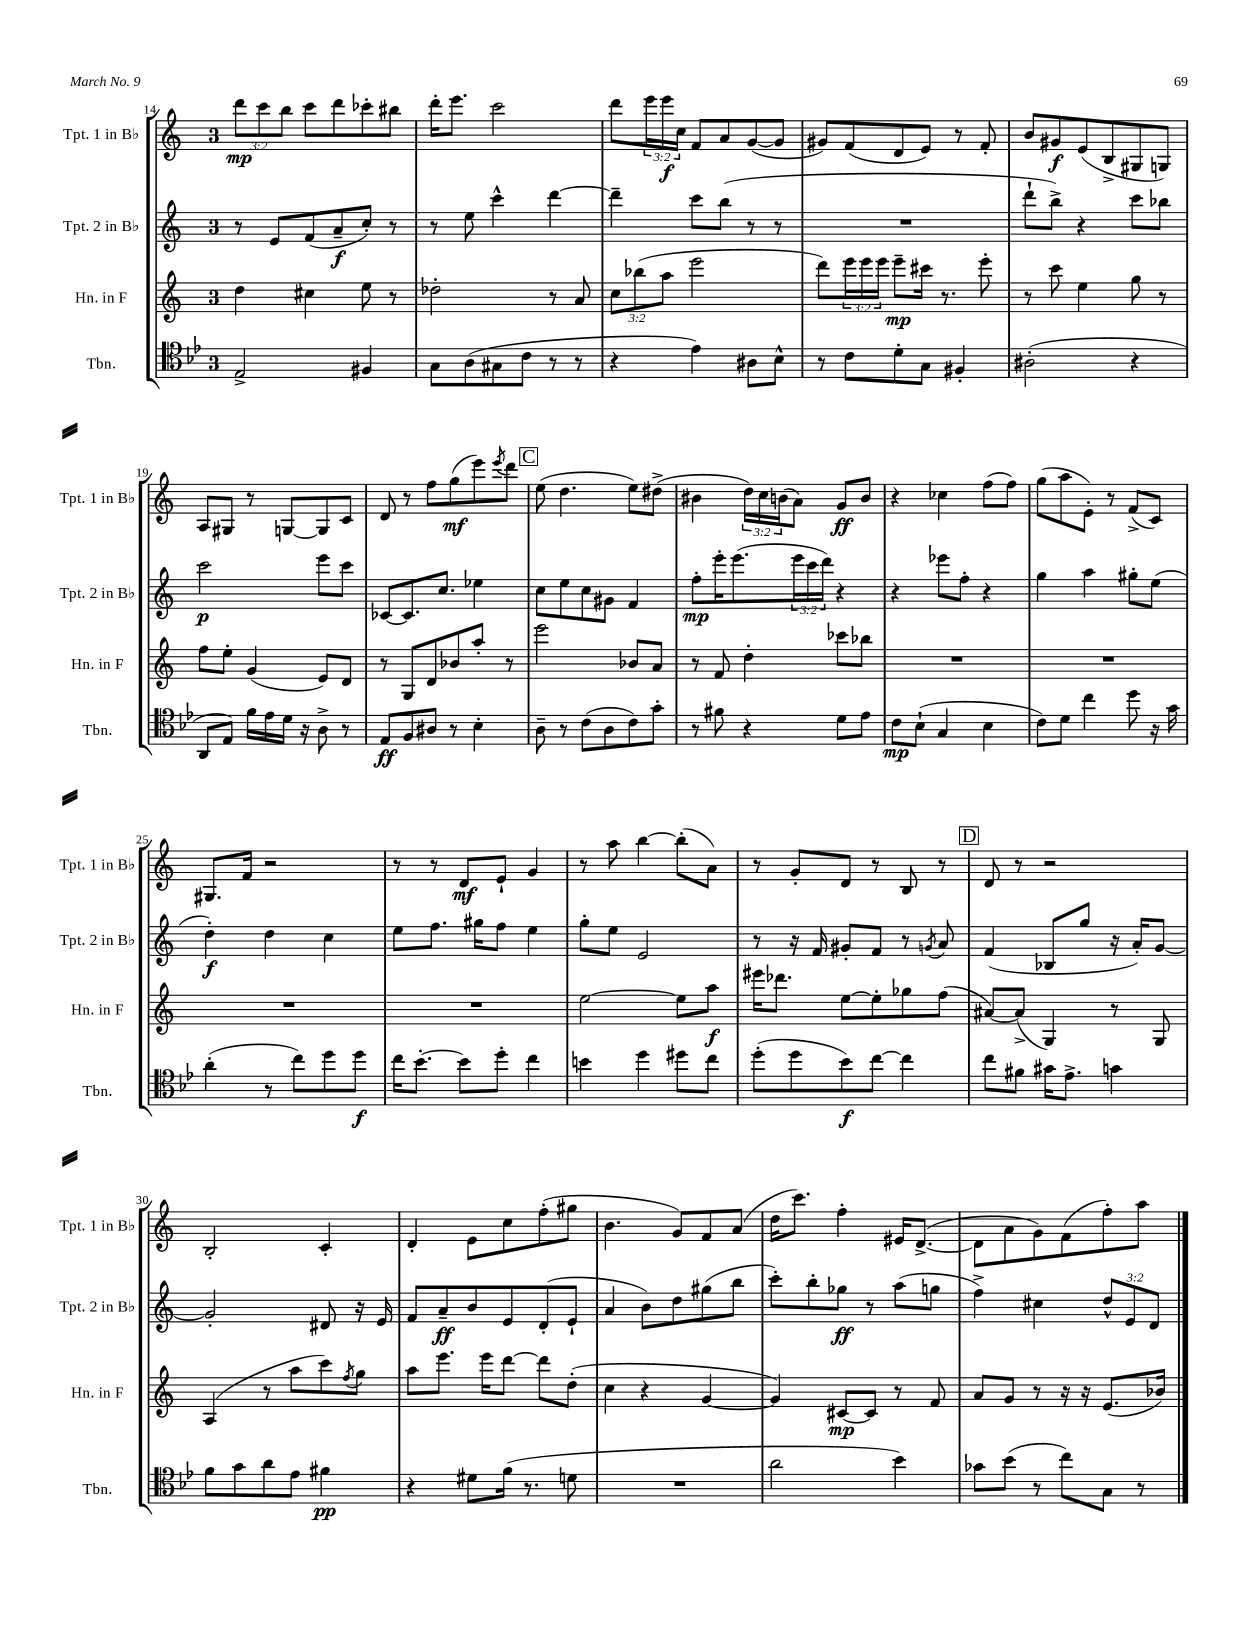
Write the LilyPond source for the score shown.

<<
\new StaffGroup <<
\new Staff = "s0" \with { instrumentName = "Tpt. 1 in Bb" shortInstrumentName = "Tpt. 1 in Bb" } {
    \clef treble \key c \major \once \override Staff.TimeSignature.style = #'single-digit \time 3/4 \override Staff.TupletNumber.text = #tuplet-number::calc-fraction-text
    \tuplet 3/2 { d'''8\mp c'''8 b''8 } c'''8 d'''8 ces'''8-. bis''8 |
    d'''16-. e'''8. c'''2 |
    d'''8 \tuplet 3/2 { e'''16 e'''16\f c''16 } f'8 a'8 g'8~( g'8 |
    gis'8) f'8( d'8 e'8) r8 f'8-. |
    b'8 gis'8\f e'8( b8-> gis8 g8) |
    a8 gis8 r8 g8~ g8 c'8 |
    d'8 r8 f''8 g''8\mf( e'''8) \acciaccatura { e'''8 } d'''8 |
    \mark \markup { \box "C" } e''8( d''4. e''8) dis''8->( |
    bis'4 \tuplet 3/2 { d''16) c''16 b'16( } a'8) g'8\ff b'8 |
    r4 ces''4 f''8( f''8) |
    g''8( a''8 e'8-.) r8 f'8->( c'8) |
    gis8. f'16 r2 |
    r8 r8 d'8\mf e'8-! g'4 |
    r8 a''8 b''4~ b''8-.( a'8) |
    r8 g'8-. d'8 r8 b8 r8 |
    \mark \markup { \box "D" } d'8 r8 r2 |
    b2-. c'4-. |
    d'4-. e'8 c''8 f''8-.( gis''8 |
    b'4. g'8) f'8 a'8( |
    d''16 c'''8.) f''4-. eis'16 d'8.~->( |
    d'8 a'8 g'8) f'8( f''8-.) a''8 \bar "|." |
}
\new Staff = "s1" \with { instrumentName = "Tpt. 2 in Bb" shortInstrumentName = "Tpt. 2 in Bb" } {
    \clef treble \key c \major \once \override Staff.TimeSignature.style = #'single-digit \time 3/4 \override Staff.TupletNumber.text = #tuplet-number::calc-fraction-text
    r8 e'8 f'8( a'8--\f c''8-.) r8 |
    r8 e''8 c'''4-^ d'''4~ |
    d'''4-- c'''8 b''8( r8 r8 |
    R2. |
    d'''8-! b''8->) r4 c'''8 bes''8 |
    c'''2\p e'''8 c'''8 |
    ces'8~ ces'8. c''8. ees''4 |
    \mark \markup { \box "C" } c''8 e''8 c''8 gis'8 f'4 |
    f''8-.\mp e'''16-. e'''8.( \tuplet 3/2 { e'''16 c'''16 d'''16) } r4 |
    r4 ees'''8 f''8-. r4 |
    g''4 a''4 gis''8-. e''8( |
    d''4-.\f) d''4 c''4 |
    e''8 f''8. gis''16 f''8 e''4 |
    g''8-. e''8 e'2 |
    r8 r16 f'16 gis'8-. f'8 r8 \acciaccatura { g'8 } a'8 |
    \mark \markup { \box "D" } f'4( bes8 g''8 r16 a'16-.) g'8~ |
    g'2-. dis'8 r16 e'16 |
    f'8 a'8--\ff b'8 e'8 d'8-.( e'8-! |
    a'4 b'8) d''8 gis''8( b''8 |
    c'''8-.) b''8-. ges''8\ff r8 a''8( g''8 |
    f''4->) cis''4 \tuplet 3/2 { d''8-^ e'8 d'8 } \bar "|." |
}
\new Staff = "s2" \with { instrumentName = "Hn. in F" shortInstrumentName = "Hn. in F" } {
    \clef treble \key c \major \once \override Staff.TimeSignature.style = #'single-digit \time 3/4 \override Staff.TupletNumber.text = #tuplet-number::calc-fraction-text
    d''4 cis''4 e''8 r8 |
    des''2-. r8 a'8 |
    \tuplet 3/2 { c''8 bes''8( a''8 } e'''2 |
    d'''8) \tuplet 3/2 { e'''16 e'''16 e'''16 } e'''8--\mp cis'''16 r8. e'''8-. |
    r8 c'''8 e''4 g''8 r8 |
    f''8 e''8-. g'4( e'8) d'8 |
    r8 g8 d'8 bes'8 a''8-. r8 |
    \mark \markup { \box "C" } e'''2 bes'8 a'8 |
    r8 f'8 d''4-. ces'''8 bes''8 |
    R2. |
    R2. |
    R2. |
    R2. |
    e''2~ e''8 a''8\f |
    eis'''16 des'''8. e''8~ e''8-. ges''8 f''8( |
    \mark \markup { \box "D" } ais'8~) ais'8->( g4) r8 g8 |
    a4( r8 a''8 c'''8) \acciaccatura { f''8 } g''8 |
    a''8 e'''8. e'''16 d'''8~ d'''8 d''8-.( |
    c''4 r4 g'4~ |
    g'4) cis'8~\mp cis'8 r8 f'8 |
    a'8 g'8 r8 r16 r16 e'8.( bes'16) \bar "|." |
}
\new Staff = "s3" \with { instrumentName = "Tbn." shortInstrumentName = "Tbn." } {
    \clef tenor \key bes \major \once \override Staff.TimeSignature.style = #'single-digit \time 3/4
    ees2-> fis4 |
    g8 a8( gis8 c'8 r8 r8 |
    r4 ees'4) ais8 bes8-^ |
    r8 c'8 d'8-. g8 fis4-. |
    ais2-.( r4 |
    a,8 ees8) f'16 ees'16 d'16 r16 a8-> r8 |
    ees8\ff f8 ais8 r8 bes4-. |
    \mark \markup { \box "C" } a8-- r8 c'8( a8 c'8) g'8-. |
    r8 fis'8 r4 d'8 ees'8 |
    c'8\mp bes8-!( g4 bes4 |
    c'8) d'8 c''4 d''8 r16 g'16 |
    a'4-.( r8 c''8) d''8 d''8\f |
    c''16 bes'8.~-. bes'8 d''8-. c''4 |
    b'4 d''4 dis''8 c''8 |
    d''8-.( d''8 bes'8\f) c''8~ c''4 |
    \mark \markup { \box "D" } c''8 fis'8 gis'16 ees'8.-> g'4 |
    f'8 g'8 a'8 ees'8 fis'4\pp |
    r4 dis'8 f'16( r8. d'8 |
    R2. |
    a'2 bes'4) |
    ges'8 bes'8( r8 c''8) g8 r8 \bar "|." |
}
>>
>>
\layout { \context { \Score currentBarNumber = #14 } }
